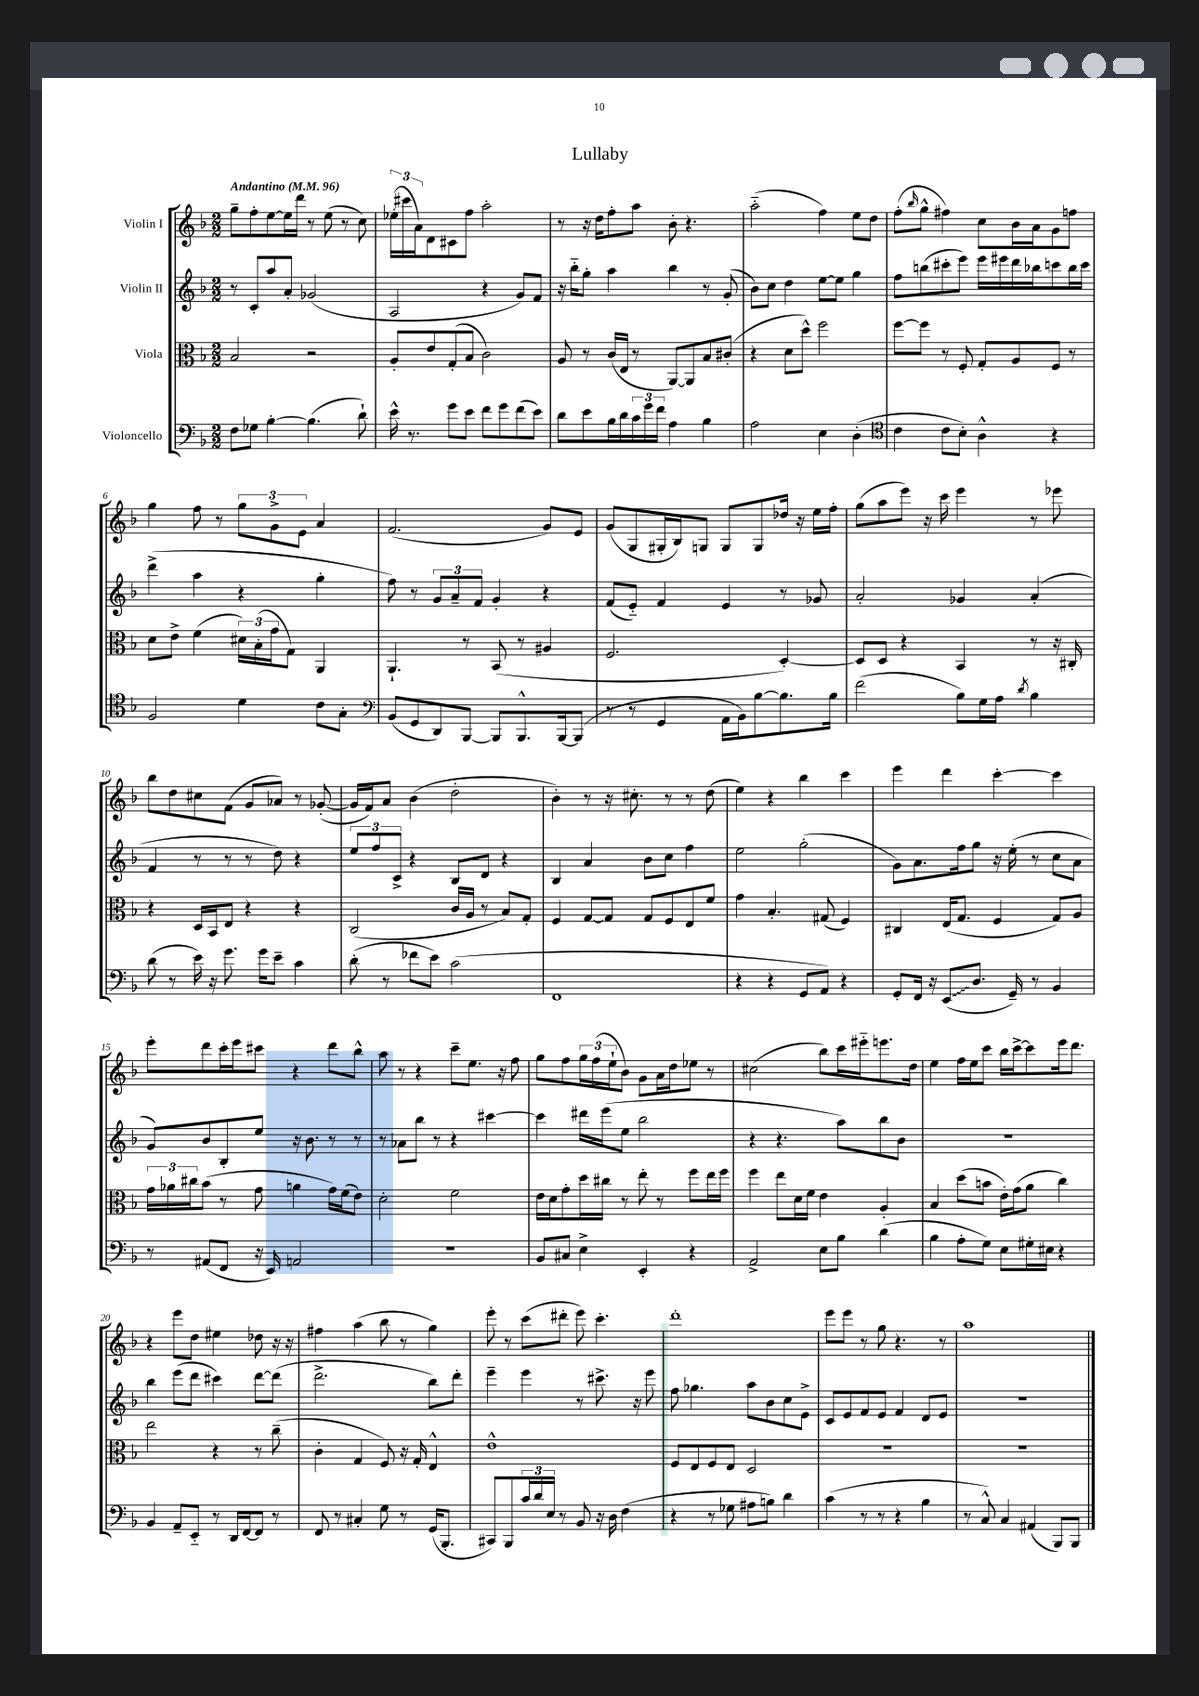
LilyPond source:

\header { title = "Lullaby" }
<<
\new StaffGroup <<
\new Staff = "s0" \with { instrumentName = "Violin I" } {
    \clef treble \key f \major \numericTimeSignature \time 2/2 \tempo "Andantino" 4 = 96
    g''8-- f''8-. e''8~ e''16 d'''16 r8 e''8( r8 c''8) |
    \tuplet 3/2 { ees''16-.( cis'''16 a'16) } d'8 cis'8 f''8 a''2-. |
    r8 r16 d''16 f''8-. a''8 bes'8-. r4. |
    a''2-_( f''4) e''8 d''8 |
    f''8-.( \grace { bes''16 } g''8-^ fis''4) c''8 bes'16 a'16 g'8 f''8 |
    g''4 f''8 r8 \tuplet 3/2 { g''8 g'8-> e'8 } a'4 |
    f'2.( g'8) e'8 |
    g'8( g8 gis16-. bes16) g8 g8 g8 des''16 r16 e''16 f''16-. |
    g''8( a''8 e'''8) r16 c'''16 e'''4 r8 ees'''8 |
    bes''8 d''8 cis''8 f'8( g'8 aes'8) r8 ges'8~-.( |
    ges'16 f'16) a'8 bes'4( d''2-. |
    bes'4-.) r8 r16 cis''8.-. r8 r8 d''8( |
    e''4) r4 bes''4 c'''4 |
    e'''4 d'''4 c'''4~-. c'''4 |
    e'''8-. d'''8 c'''16-. e'''16 cis'''8 r4 d'''8 bes''8-^ |
    a''8 r8 r4 c'''8-- e''8. r16 f''8 |
    g''8 f''8 \tuplet 3/2 { g''16 f''16( e''16-! } bes'8) g'8 a'16 d''16 ees''8 r8 |
    cis''2( bes''8) c'''16 eis'''16-_ e'''8. d''16 |
    e''4 f''16 e''16 c'''8 bes''16 c'''16~-> c'''8 e'''16 d'''8. |
    r4 e'''8 d''8 eis''4 des''8 r16 r16 |
    fis''4 a''4( bes''8 r8 g''4) |
    e'''8-. r8 c'''8( dis'''8-. e'''8) c'''4.-. |
    d'''1-. |
    e'''8 e'''8 r8 g''8 r4. r8 |
    a''1 \bar "|." |
}
\new Staff = "s1" \with { instrumentName = "Violin II" } {
    \clef treble \key f \major \numericTimeSignature \time 2/2
    r8 c'8-. a''8 a'8-. ges'2( |
    a2 r4 g'8) f'8 |
    r16 bes''16-_ g''8-. a''4 bes''4 r8 g'8-.( |
    bes'8) c''8 d''4 e''8~ e''8 g''4 |
    f''8 b''8( cis'''8-. e'''8) e'''16 eis'''16 d'''16 bes''16 c'''8 bes''16 c'''16 |
    d'''4->( a''4 r4 g''4-. |
    f''8) r8 \tuplet 3/2 { g'8 a'8-- f'8 } g'4-. r4 |
    f'8( e'8-_) f'4 e'4 r8 ges'8 |
    a'2-. ges'4 a'4-.( |
    f'4 r8 r8 r8 d''8) r4 |
    \tuplet 3/2 { e''8 f''8 c'8-> } r4 bes8 d'8 r4 |
    bes4 a'4 bes'8 c''8 f''4 |
    e''2 g''2-.( |
    g'8) a'8. f''16 g''8 r16 e''16-.( r8 c''8 a'8 |
    g'8) bes'8 bes8-. e''8 r16 bes'8. r8 r8 |
    r8 aes'8 bes''8 r8 r4 cis'''4~ |
    cis'''4 dis'''16 e'''16( e''8 bes''2 |
    r4 r4. a''8) bes''8 bes'8 |
    R1 |
    bes''4 e'''8( d'''8 cis'''4) d'''8~ d'''8( |
    d'''2.-> bes''8) d'''8-. |
    e'''4-- e'''4 r8 cis'''8.-> r16 e'''8 |
    f''8 ges''4. a''8 bes'8 c''8 e'8-> |
    c'8 e'8 f'8 e'8 f'4 d'8 e'8 |
    R1 \bar "|." |
}
\new Staff = "s2" \with { instrumentName = "Viola" } {
    \clef alto \key f \major \numericTimeSignature \time 2/2
    bes2 r2 |
    a8-. e'8 g8-.( bes8 c'2) |
    a8 r8 c'16( e16 r8 a,8~) a,8 bes8 cis'8-.( |
    r4 d'8 d''8-^) f''2 |
    f''8~ f''8 r8 f8-. g8-. a8 f8 r8 |
    d'8 e'8-> f'4( \tuplet 3/2 { dis'16) bes16-.( g'16 } g8) a,4 |
    a,4.-! r8 bes,8( r8 ais4 |
    f2. d4~-.) |
    d8 d8 r4 bes,4 r8 r16 cis16-. |
    r4 d16 bes,16 e8 r4 r4 |
    c2( c'16 a16 r8 bes8) g8-. |
    f4 g8~ g8 g8 f8 e8 f'8 |
    g'4 bes4.-. gis8( f4) |
    cis4 e16( g8. f4 g8) a8 |
    \tuplet 3/2 { g'16 aes'16 cis''16 } bes'8( r8 g'8 a'4 g'16) f'16( e'8) |
    d'2-. f'2 |
    e'16 d'16 g'8-. d''16 cis''16 r8 e''8-. r8 f''8 e''16 f''16 |
    f''4 e''8 d'16 f'16 e'4 a4-. |
    bes4 d''8( b'8 e'16-.) g'16( a'8 c''4) |
    e''2 r4 r8 c''8--( |
    c'4-. g4 f8) r16 g16-. e4-^ |
    e'1-^ |
    f8 e8 f8 e8 d2 |
    R1 |
    R1 \bar "|." |
}
\new Staff = "s3" \with { instrumentName = "Violoncello" } {
    \clef bass \key f \major \numericTimeSignature \time 2/2
    f8 ges8 bes4~-. bes4.( d'8-!) |
    e'16-^ r8. g'8 e'8 f'8 g'8 f'8( e'8) |
    d'8 e'8 bes16 d'16 \tuplet 3/2 { c'16 g'16 f'16 } a4 bes4 |
    a2 e4 d4-.( |
    \clef tenor c'4 c'8 bes8-.) a4-^ r4 |
    f2 d'4 c'8 g8-. |
    \clef bass bes,8( g,8 d,8) bes,,8~ bes,,8 bes,,8.-^ bes,,16~ bes,,8( |
    r8 r8 g,4 a,16 bes,16) bes8~ bes8. bes16 |
    f'2( bes8) g16 a16 \acciaccatura { d'8 } bes4 |
    d'8( r8 e'16) r16 g'8. g'16 e'8-- c'4 |
    d'8-.( r8 fes'8 e'8) c'2( |
    f,1 |
    r4 r4 g,8 a,8) r4 |
    g,8-. f,16 r16 \once \override Glissando.style = #'zigzag e,8\glissando( d8. g,16--) r8 bes,4 |
    r8 ais,8( f,8 r16 e,16) a,2 |
    r1 |
    bes,8 cis8 e4-> e,4-. r4 |
    a,2-> e8 bes8 d'4( |
    bes4 a8-. g8) e8 gis16-. eis16 r4 |
    bes,4 a,8-- e,8-_ r8 d,16 f,16~ f,8 r8 |
    f,8 r8 cis4-. g8 r8 g,16( bes,,8.-. |
    cis,8) bes,,8 \tuplet 3/2 { c'16 d'16 e16 } r8 bes,8 r16 d16 f4( |
    r4 r8 ges8 ais8 b8) d'4 |
    c'4( r8 r8 r4 bes4 |
    r8 c8-^) c4 ais,4( bes,,8) bes,,8 \bar "|." |
}
>>
>>
